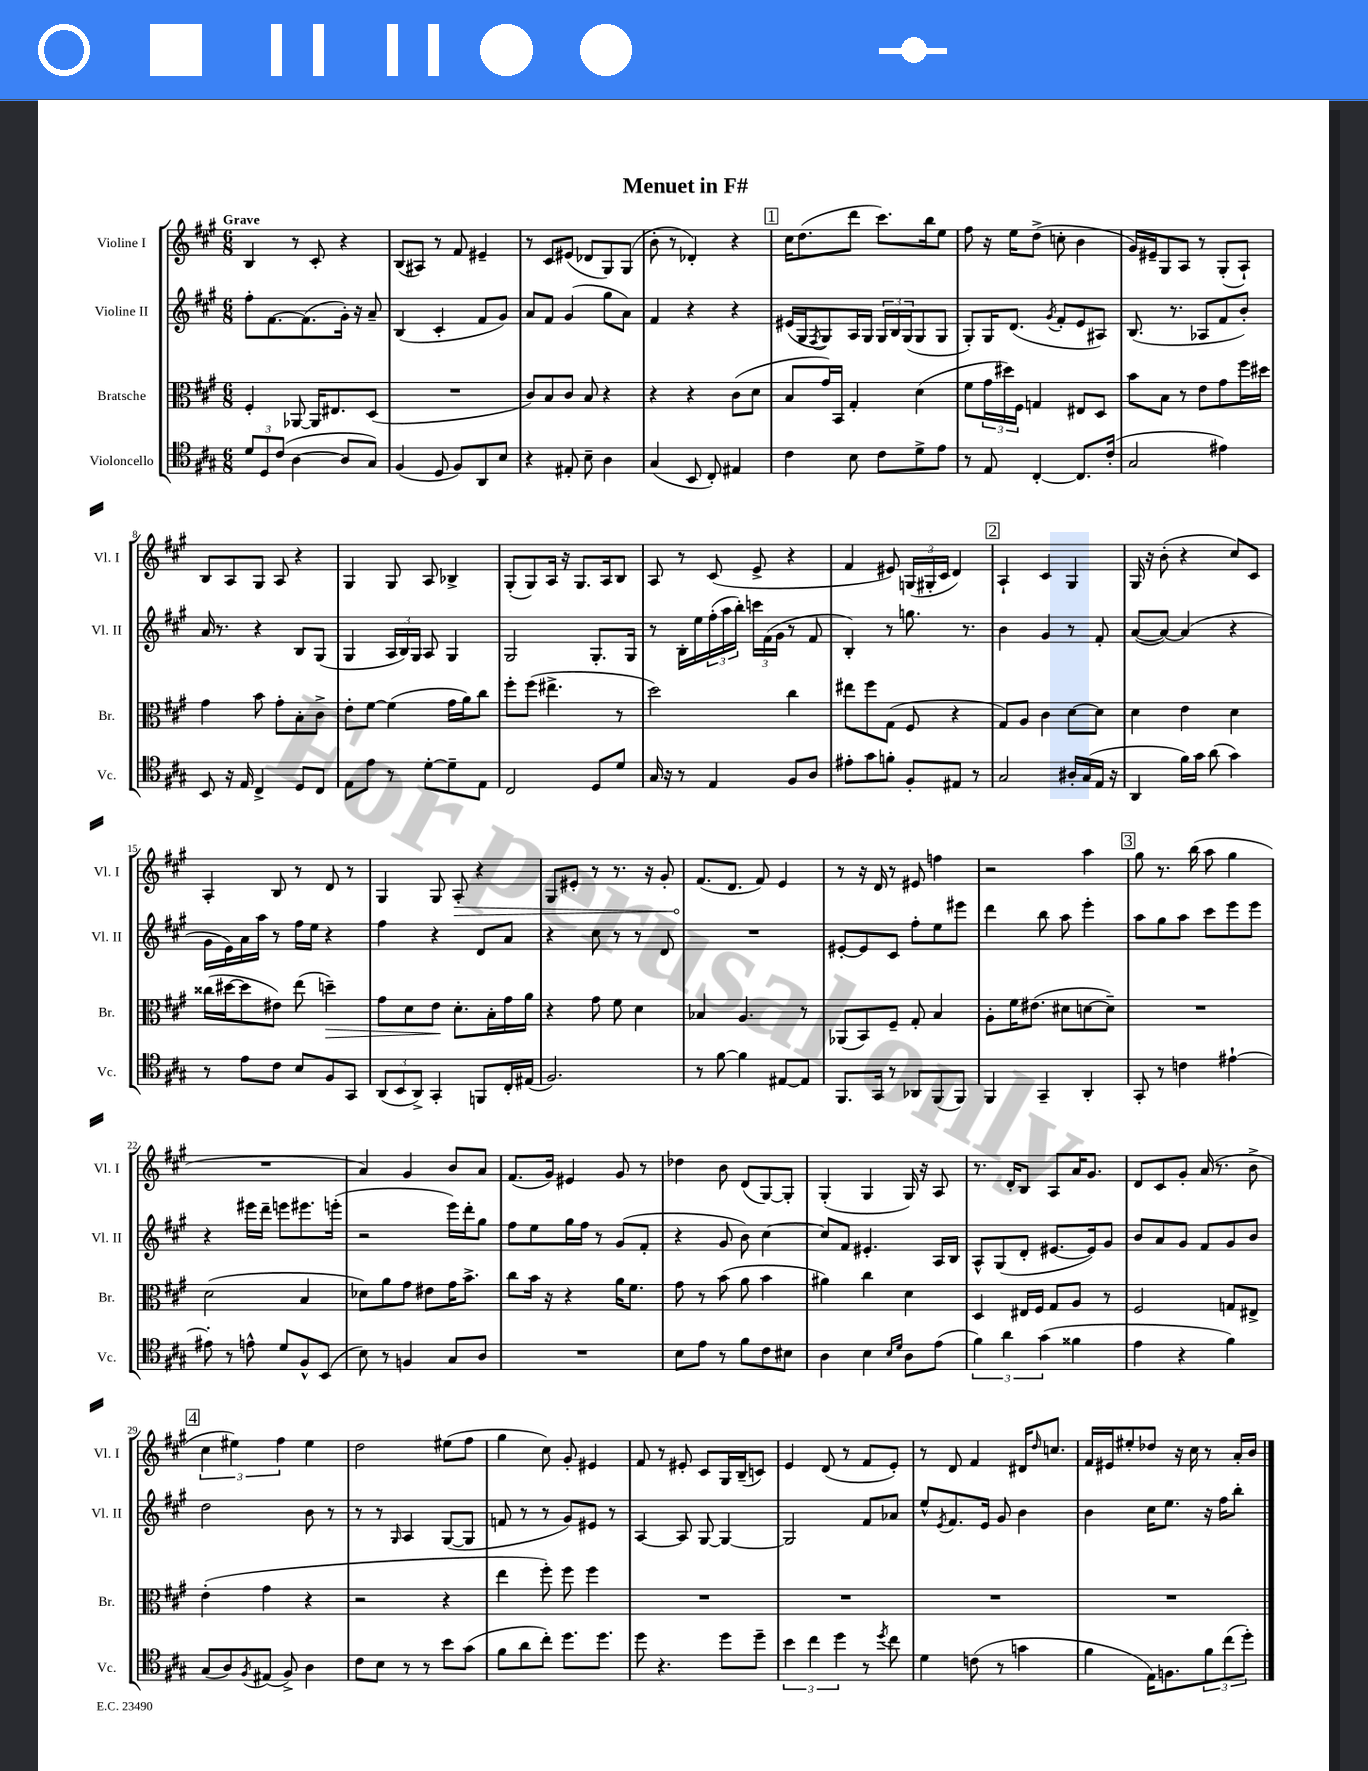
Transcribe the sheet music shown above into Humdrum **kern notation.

**kern	**kern	**kern	**kern
*staff4	*staff3	*staff2	*staff1
*clefC4	*clefC3	*clefG2	*clefG2
*k[f#c#g#]	*k[f#c#g#]	*k[f#c#g#]	*k[f#c#g#]
*M6/8	*M6/8	*M6/8	*M6/8
12d	4F#'	8ff#'	4B
12D	.	.	.
.	.	[8.f#	.
(12c#	.	.	.
[4A	[8AA-	.	8r
.	.	(8.f#]	.
.	16AA-]	.	8c#'
.	8.E#	.	.
8A]	.	16g#')	4r
.	.	16r	.
8G#)	(8D	8a~	.
=	=	=	=
(4F#	2.r	(4B	(8B
.	.	.	8A#)
8D	.	4c#'	8r
8F#)	.	.	8f#
8AA	.	8f#	4e#~
8B	.	8g#)	.
=	=	=	=
4r	8c#)	8a	8r
.	8B	8f#	8c#
8E#'	8c#	(4g#	(8e#
8B~	8B	.	8d-
4A	4r	8gg#	8G#)
.	.	8a)	(8G#
=	=	=	=
(4G#	4r	4f#	8b'
.	.	.	8r
8BB	4r	4r	4d-')
8C#')	.	.	.
4E#	(8c#	4r	4r
.	8d	.	.
=	=	=	=
4c#	8B	(16e#	16cc#
.	.	16G#	(8.dd
.	.	8qF#	.
.	16g#)	8G#)	.
.	16BB	.	.
8B	4G#'	16A	8ddd
.	.	16G#	.
8c#	.	24G#	8.ccc#)
.	.	24B	.
.	.	(24G#	.
8d^	(4d	8G#	.
.	.	.	16bb
8e	.	8G#	8ee
=	=	=	=
8r	8f#	8G#')	8ff#
8E	24g#	16G#	16r
.	24dd#)	.	.
.	.	(8.d	16ee
.	24F#	.	.
[4C#'	4G	.	(8dd^
.	.	8qg#	.
.	.	8f#'	8cc'
8.C#]	8E#	8e	4b
.	8D	8A#)	.
(16c#'	.	.	.
=	=	=	=
2G#	8b	(8.B	16g#)
.	.	.	16e#~
.	8B	.	8G#
.	.	8.r	.
.	8r	.	8A
.	8e	8A-	8r
4e#)	8g#	8f#	(8G#'
.	16ff#	8b')	8A`)
.	16dd#	.	.
=	=	=	=
8BB	4g#	16a	8B
.	.	8.r	.
16r	.	.	8A
16E	.	.	.
4C#^	8b	4r	8G#
.	8g#'	.	8A
8D	8B'	8B	4r
8C#	8c#^	(8G#	.
=	=	=	=
8E	8e'	4G#	4G#
8e	[8f#	.	.
8r	(4f#]	24A	8G#
.	.	24B)	.
.	.	24G#	.
[8d'	.	8A	8A
8d~]	16g#	4G#	4B-^
.	16a)	.	.
8E	8cc#	.	.
=	=	=	=
2C#	8ff#'	2G#	(8G#'
.	(8ff#	.	8G#)
.	4.ee#^	.	16A
.	.	.	16r
.	.	.	8.G#
8D	.	8.G#'	.
.	.	.	16A
8d	8r	.	8B
.	.	16G#	.
=	=	=	=
16G#	2dd)	8r	8A
16r	.	.	.
8r	.	16B'	8r
.	.	16ee	.
4E	.	(24ff#'	(8c#
.	.	24aa	.
.	.	24bb')	.
.	.	24ccc	8e^
.	.	(24f#	.
.	.	24g#	.
8F#	4cc#	8r	4r
8A	.	8f#	.
=	=	=	=
8e#'	8ee#	4B')	4f#
8g#	8ff#	.	.
8f'	(8G#	8r	8e#)
8F#'	8F#	8.gg	(24G
.	.	.	24G#'
.	.	.	24c#
8E#	4r	.	4d)
.	.	8.r	.
8r	.	.	.
=	=	=	=
2G#	8G#)	4b	4A`
.	8A	.	.
.	4c#	4g#	4c#
16A#'	[8d	8r	4G#
(16G#	.	.	.
16E	8d]	8f#'	.
16r	.	.	.
=	=	=	=
4AA	4d	([8a	16G#
.	.	.	16r
.	.	8a_)	(8b'
16f#)	4e	(4a]	4r
16g#	.	.	.
(8a	.	.	.
4g#)	4d	4r	8cc#)
.	.	.	8c#
=	=	=	=
8r	(16cc##	16g#	4A'
.	[16dd#	16e)	.
8e	8dd#]	16a	.
.	.	16aa	.
8c#	8e#)	8r	8B
8B	(8ee	16ff#	8r
.	.	16ee	.
8F#	4dd~)	4r	8d
8GG#	.	.	8r
=	=	=	=
(12AA	8g#	4ff#	4G#
12BB	.	.	.
.	8d	.	.
12AA^)	.	.	.
4GG#'	8e	4r	8G#
.	8.d'	.	8A'
8FF	.	8d	4r
.	16B'	.	.
16C#'	16g#	8a	.
(16E#	16a	.	.
=	=	=	=
2.F#)	4r	4r	8G#
.	.	.	8e#'
.	8g#	8cc#	8r
.	8f#	8r	8.r
.	4d	8r	.
.	.	.	16r
.	.	8d	8g#'
=	=	=	=
8r	4B-	2.r	(8.f#
[8f#	.	.	.
.	.	.	8.d
4f#]	4.A	.	.
.	.	.	8f#)
[8E#	.	.	4e
8E#]	8r	.	.
=	=	=	=
8.FF#	(8AA-	[8e#'	8r
.	8BB)	8e#]	16r
16GG#	.	.	16d
8r	8F#~	8c#	8r
8AA-	8G#'	8ff#'	8e#
(8FF#	4B	8ee	4ff
8FF#)	.	8eee#	.
=	=	=	=
4FF#	8A'	4ddd	2r
.	16f#	.	.
.	(8.e#	.	.
4GG#~	.	8bb	.
.	8d#	8aa	.
4AA'	[8d	4eee'	4aa
.	8d~])	.	.
=	=	=	=
8GG#'	2.r	8aa	8gg#
8r	.	8gg#	8.r
4c	.	8aa	.
.	.	.	(16bb
.	.	8ccc#	8aa
[4e#`	.	8eee	4gg#
.	.	8eee	.
=	=	=	=
8e#']	(2d	4r	2.r
8r	.	.	.
8e^^	.	16eee#	.
.	.	16ddd~	.
8d	.	8eee	.
8F#^^	4B	8.eee#	.
(8BB	.	.	.
.	.	(16eee'	.
=	=	=	=
8B)	8d-)	2r	4a)
8r	8a	.	.
4F	8g#	.	4g#
.	8e#	.	.
8G#	16g#	16eee)	8b
.	8.b^	16ddd'	.
8A	.	8gg#	8a
=	=	=	=
2.r	8cc#	8ff#	(8.f#
.	16b	8ee	.
.	16r	.	16g#)
.	4r	16gg#	4e#
.	.	16ff#	.
.	.	8r	.
.	16a	(8g#	8g#
.	8.f#	.	.
.	.	8f#'	8r
=	=	=	=
8B	8g#	4r	4dd-
8e	8r	.	.
8r	(8b	8g#	8b
8f#	8a	8b)	(8d
8c#	4b	[4cc#	[8G#)
8B#	.	.	8G#']
=	=	=	=
4A	4a#)	8cc#]	(4G#'
.	.	8f#	.
4B	4cc#	4.e#'	4G#
16qqB	.	.	.
16qqd	.	.	.
8A	4d	.	16G#)
.	.	.	16r
(8e	.	16A	8A
.	.	16B	.
=	=	=	=
6f#)	4D	8A^^	8.r
.	.	(8G#	.
6a	.	.	.
.	.	.	16d'
.	16E#	8d'	8B
.	16F#	.	.
(6g#	.	.	.
.	8G#	[8.e#	8A
4f##	8A	.	16a
.	.	16e#])	8.g#
.	8r	8g#	.
=	=	=	=
4e	2F#	8b	8d
.	.	8a	8c#
4r	.	8g#	8g#'
.	.	8f#	(16a
.	.	.	8.r
4f#)	8G	8g#	.
.	8E#^	8b	8b^
=	=	=	=
(8G#	(4e'	2dd	6cc#
8A)	.	.	.
.	.	.	6ee#)
8qF#	.	.	.
(8E#	4g#	.	.
.	.	.	6ff#
8F#^)	.	.	.
4A	4r	8b	4ee#
.	.	8r	.
=	=	=	=
8c#	2r	8r	2dd
8B	.	8r	.
.	.	16qqG#	.
8r	.	4A	.
8r	.	.	.
8b	4r	([8G#	(8ee#
(8g#	.	8G#]	8ff#
=	=	=	=
8f#	4ee	8f	4gg#
8a	.	8r	.
8cc#')	8ff#')	8r	8cc#)
8.dd	8ff#	8g#)	8g#'
.	4ff#	8e#	4e#
8.dd	.	.	.
.	.	8r	.
=	=	=	=
8dd	2.r	[4A	8f#
4.r	.	.	8r
.	.	8A]	8e#'
.	.	[8G#	8c#
8dd	.	4G#_	16G#
.	.	.	(16B~
8dd~	.	.	8c)
=	=	=	=
6b	2.r	2G#]	4e
6cc#	.	.	.
.	.	.	(8d
6dd	.	.	.
.	.	.	8r
8r	.	8f#	8f#
8qdd	.	.	.
8cc#	.	8a-	8e')
=	=	=	=
4d	2.r	8ee^^	8r
.	.	8qe	.
.	.	8.f#	8d
(8c	.	.	4f#
.	.	16e	.
8r	.	8g#	.
4g	.	4b	16d#
.	.	.	16qqdd
.	.	.	8.cc
=	=	=	=
4f#	2.r	4b	16f#
.	.	.	16e#
.	.	.	8ee#'
16E)	.	16cc#	8dd-
8.F	.	8.ee	.
.	.	.	16r
.	.	.	16cc#
12f#	.	16r	8r
.	.	16ff#	.
(12cc#	.	.	.
.	.	8bb'	16a'
12dd')	.	.	.
.	.	.	16b
==	==	==	==
*-	*-	*-	*-
